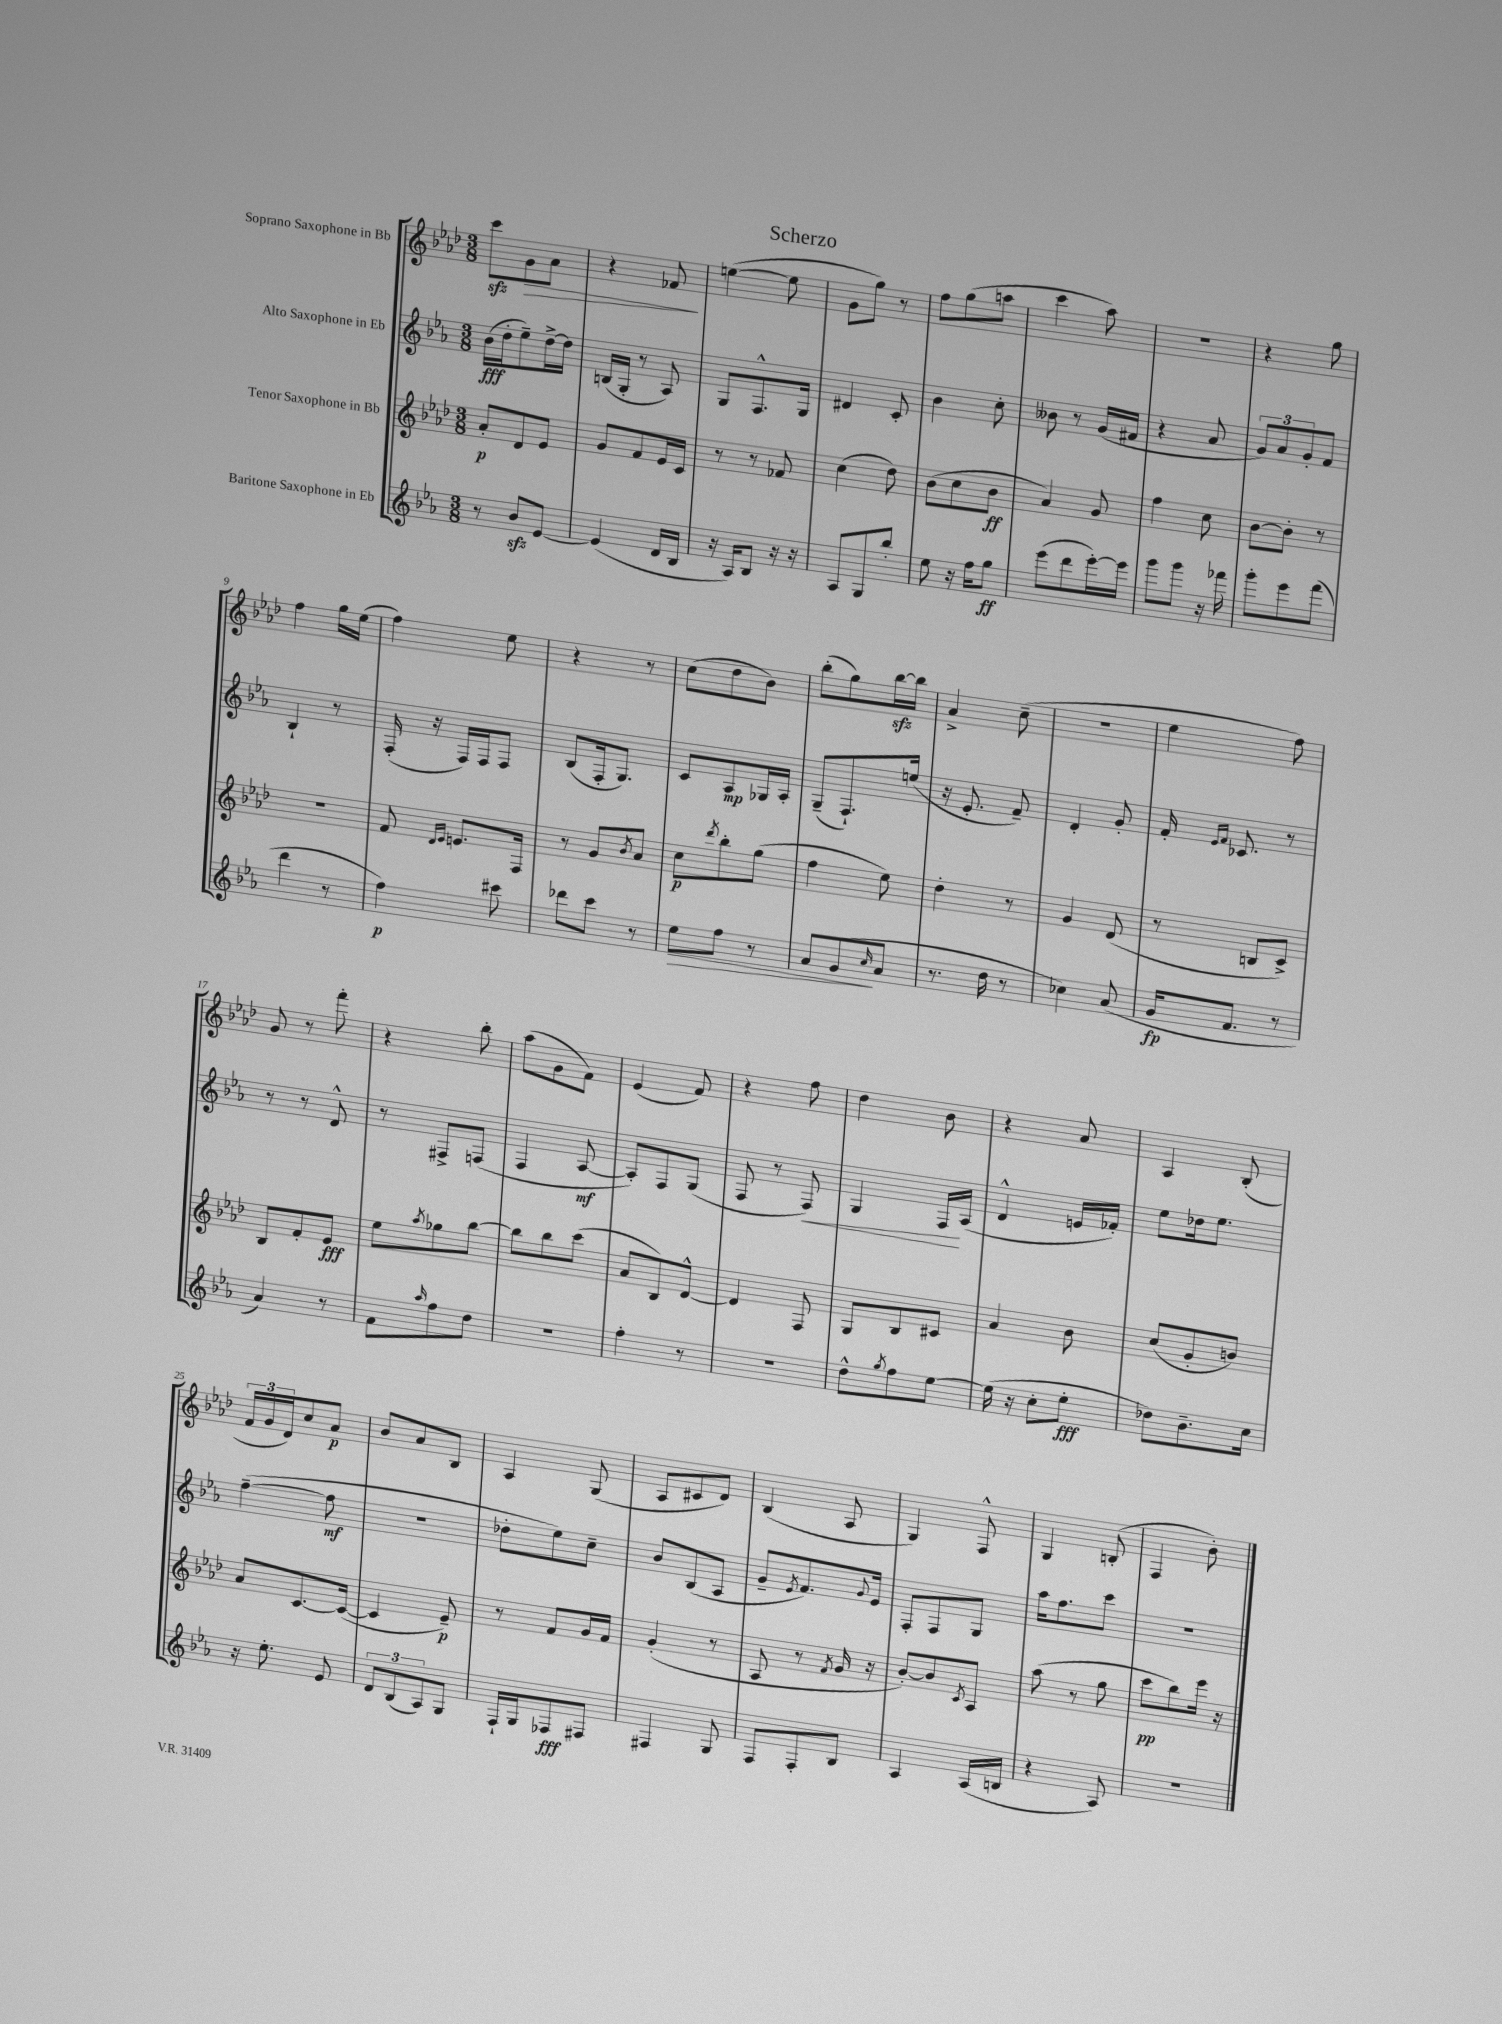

**kern	**dynam	**kern	**dynam	**kern	**dynam	**kern	**dynam
*part4	*part4	*part3	*part3	*part2	*part2	*part1	*part1
*staff4	*staff4	*staff3	*staff3	*staff2	*staff2	*staff1	*staff1
*I"Baritone Saxophone in Eb	*	*I"Tenor Saxophone in Bb	*	*I"Alto Saxophone in Eb	*	*I"Soprano Saxophone in Bb	*
*clefG2	*	*clefG2	*	*clefG2	*	*clefG2	*
*k[b-e-a-]	*	*k[b-e-a-d-]	*	*k[b-e-a-]	*	*k[b-e-a-d-]	*
*M3/8	*	*M3/8	*	*M3/8	*	*M3/8	*
=1	=1	=1	=1	=1	=1	=1	=1
8r	.	8a-'/L	p	(16b-\LL	fff	8ccczz\L	.
.	.	.	.	16dd'\J	.	.	.
!	!	!	!	!	!	!	!LO:HP:b
8b-zz/L	.	8d-/	.	8ee-~\)	.	8g\	>
[8e-/J	.	8e-/J	.	[16dd^\L	.	8a-\J	.
.	.	.	.	16dd\JJ]	.	.	.
=2	=2	=2	=2	=2	=2	=2	=2
(4e-/]	.	8g/L	.	(16Bn/LL	.	4r	.
.	.	.	.	16G'/JJ	.	.	.
.	.	8f/	.	8r	.	.	.
16d/LL	.	16e-/L	.	8A-/)	.	8f-X/	.
16B-/JJ	.	16c/JJ	.	.	.	.	.
.	.	.	.	.	.	.	]
=3	=3	=3	=3	=3	=3	=3	=3
16r	.	8r	.	8G/L	.	([4een\	.
16A-/KL)	.	.	.	.	.	.	.
8B-/J	.	8r	.	8.F^^/	.	.	.
16r	.	8f-X/	.	.	.	8ee\]	.
16r	.	.	.	16G/Jk	.	.	.
=4	=4	=4	=4	=4	=4	=4	=4
8A-/L	.	(4cc\	.	4d#X/	.	8g\L	.
8G/	.	.	.	.	.	8gg\J)	.
8bb-'/J	.	8dd-\)	.	8c'/	.	8r	.
=5	=5	=5	=5	=5	=5	=5	=5
8ee-\	.	(8b-\L	.	4b-\	.	8ff\L	.
16r	.	8cc\	.	.	.	(8gg\	.
16ff\KL	.	.	.	.	.	.	.
8gg\J	ff	8b-\J	ff	8cc'\	.	8aan\J	.
=6	=6	=6	=6	=6	=6	=6	=6
(8eee-\L	.	4a-/)	.	8b--X\	.	4ccc\	.
8ddd\	.	.	.	8r	.	.	.
[16eee-'\L)	.	8g/	.	(16g/LL	.	8aa-\)	.
16eee-\JJ]	.	.	.	16f#X/JJ	.	.	.
=7	=7	=7	=7	=7	=7	=7	=7
8ggg\L	.	4ff\	.	4r	.	4.r	.
8ggg\J	.	.	.	.	.	.	.
16r	.	8cc\	.	8a-/	.	.	.
16fff-X\	.	.	.	.	.	.	.
=8	=8	=8	=8	=8	=8	=8	=8
8ggg'\L	.	[8b-\L	.	12g/L)	.	4r	.
.	.	.	.	12a-/	.	.	.
8eee-\	.	8b-'\J]	.	.	.	.	.
.	.	.	.	12g'/	.	.	.
(8fff\J	.	8r	.	8f/J	.	8gg\	.
!!LO:LB:g=z
=9	=9	=9	=9	=9	=9	=9	=9
4ddd\	.	4.r	.	4B-`/	.	4ff\	.
8r	.	.	.	8r	.	16gg\LL	.
.	.	.	.	.	.	(16ee-\JJ	.
=10	=10	=10	=10	=10	=10	=10	=10
4ff\)	p	8f/	.	(16F'/	.	4ff\)	.
.	.	.	.	16r	.	.	.
.	.	16qqd-/LL	.	.	.	.	.
.	.	16qqe-/JJ	.	.	.	.	.
.	.	8.en/L	.	16F/LL)	.	.	.
.	.	.	.	16F/J	.	.	.
8ccc#X\	.	.	.	8F/J	.	8ee-\	.
.	.	16F/Jk	.	.	.	.	.
=11	=11	=11	=11	=11	=11	=11	=11
8ddd-X\L	.	8r	.	(8B-/L	.	4r	.
8ccc\J	.	8g/L	.	16F'/k	.	.	.
.	.	.	.	8.G/J)	.	.	.
.	.	8qb-/	.	.	.	.	.
8r	.	8a-/J	.	.	.	8r	.
=12	=12	=12	=12	=12	=12	=12	=12
!	!LO:HP:b	!	!	!	!	!	!
8ee-\L	>	8cc\L	p	8c/L	.	(8cc\L	.
.	.	8qddd-/	.	.	.	.	.
8ff\J	.	8bb-'\	.	8A-/	mp	8dd-\	.
8r	.	(8gg\J	.	16G-X/L	.	8b-\J)	.
.	.	.	.	16A-'/JJ	.	.	.
=13	=13	=13	=13	=13	=13	=13	=13
8a-/L	.	4ff\	.	(8G~/L	.	(8bb-'\L	.
(8g/	.	.	.	8.F`/)	.	8gg\)	.
16qqcc/	.	.	.	.	.	.	.
8a-/J	]	8ee-\)	.	.	.	[16bb-zz\L	.
.	.	.	.	(16een/Jk	.	16bb-\JJ]	.
=14	=14	=14	=14	=14	=14	=14	=14
8.r	.	4dd-'\	.	16r	.	4a-^/	.
.	.	.	.	8.e-'/	.	.	.
16dd\	.	.	.	.	.	.	.
8r	.	8r	.	8f~/)	.	(8cc~\	.
=15	=15	=15	=15	=15	=15	=15	=15
4cc-X\)	.	4g/	.	4d'/	.	4.r	.
(8a-/	.	(8d-/	.	8g'/	.	.	.
=16	=16	=16	=16	=16	=16	=16	=16
16g/KL	fp	8r	.	16f'/	.	4ee-\	.
.	.	.	.	16qqe-/LL	.	.	.
.	.	.	.	16qqf/JJ	.	.	.
8.f/J	.	.	.	8.c-X/	.	.	.
.	.	8Bn/L	.	.	.	.	.
8r	.	8c^/J)	.	8r	.	8ff\)	.
!!LO:LB:g=z
=17	=17	=17	=17	=17	=17	=17	=17
4a-/)	.	8B-/L	.	8r	.	8g/	.
.	.	8f'/	.	8r	.	8r	.
8r	.	8e-/J	fff	8d^^/	.	8fff'\	.
=18	=18	=18	=18	=18	=18	=18	=18
8f\L	.	8ee-\L	.	8r	.	4r	.
16qqaa-/	.	8qaa-/	.	.	.	.	.
8ff\	.	8gg-X\	.	8F#X^/L	.	.	.
8dd\J	.	[8bb-\J	.	(8Fn/J	.	8bb-'\	.
=19	=19	=19	=19	=19	=19	=19	=19
4.r	.	8bb-\L]	.	4F/	.	(8aa-\L	.
.	.	8bb-\	.	.	.	8g\	.
.	.	(8ccc\J	.	[8A-/	mf	8f\J)	.
=20	=20	=20	=20	=20	=20	=20	=20
4ff'\	.	8a-/L	.	8A-'/L])	.	(4e-/	.
.	.	8B-/)	.	8F/	.	.	.
8r	.	[8d-^^/J	.	(8G/J	.	8f/)	.
=21	=21	=21	=21	=21	=21	=21	=21
4.r	.	4d-/]	.	8F/	.	4r	.
.	.	.	.	8r	.	.	.
!	!	!	!	!	!LO:HP:b	!	!
.	.	8F/	.	8F/)	<	8ff\	.
=22	=22	=22	=22	=22	=22	=22	=22
8dd^^\L	.	8G/L	.	4G/	.	4dd-\	.
8qgg/	.	.	.	.	.	.	.
8ff\	.	8B-/	.	.	.	.	.
[8ee-\J	.	8c#X/J	.	16F/LL	.	8b-\	.
.	.	.	.	(16A-/JJ	[	.	.
=23	=23	=23	=23	=23	=23	=23	=23
(16ee-\]	.	4a-/	.	4d^^/	.	4r	.
16r	.	.	.	.	.	.	.
8cc'\L	.	.	.	.	.	.	.
8ee-'\J	fff	8b-\	.	16en/LL	.	8a-/	.
.	.	.	.	16f-X'/JJ)	.	.	.
=24	=24	=24	=24	=24	=24	=24	=24
8dd-X\L)	.	(8cc/L	.	8ee-\L	.	4A-/	.
8.b-~\	.	8g'/	.	16dd-X\k	.	.	.
.	.	.	.	8.ee-\J	.	.	.
.	.	8bn/J)	.	.	.	(8B-'/	.
16cc\Jk	.	.	.	.	.	.	.
!!LO:LB:g=z
=25	=25	=25	=25	=25	=25	=25	=25
16r	.	8a-/L	.	([4ff~\	.	24f/LL	.
.	.	.	.	.	.	24g/	.
8.ee-'\	.	.	.	.	.	.	.
.	.	.	.	.	.	24d-/J)	.
.	.	[8.c/	.	.	.	8cc/	.
8e-/	.	.	.	8ff\]	mf	8a-/J	p
.	.	(16c/Jk_	.	.	.	.	.
=26	=26	=26	=26	=26	=26	=26	=26
12d/L	.	4c/]	.	4.r	.	8b-/L	.
(12B-/	.	.	.	.	.	.	.
.	.	.	.	.	.	8a-/	.
12A-/)	.	.	.	.	.	.	.
8G/J	.	8e-~/)	p	.	.	8B-/J	.
=27	=27	=27	=27	=27	=27	=27	=27
16F`/LL	.	8r	.	8dd-X'\L	.	4A-/	.
16G/J	.	.	.	.	.	.	.
8F-X/	fff	8f/L	.	8ee-\)	.	.	.
8F#X/J	.	16g/L	.	8cc~\J	.	(8G/	.
.	.	16f/JJ	.	.	.	.	.
=28	=28	=28	=28	=28	=28	=28	=28
4F#X/	.	(4g'/	.	8b-/L	.	8A-/L	.
.	.	.	.	(8B-/	.	8c#X/	.
8G/	.	8r	.	8A-/J	.	8d-/J)	.
=29	=29	=29	=29	=29	=29	=29	=29
8F/L	.	8A-/	.	8g~/L	.	(4B-/	.
.	.	.	.	8qe-/	.	.	.
8F'/	.	8r	.	8.f/)	.	.	.
.	.	8qf/	.	.	.	.	.
8B-/J	.	16g/	.	.	.	8A-/	.
.	.	.	.	8qqg/	.	.	.
.	.	16r	.	16e-/Jk	.	.	.
=30	=30	=30	=30	=30	=30	=30	=30
4A-/	.	[8b-'/L)	.	8F'/L	.	4G/)	.
.	.	8b-/]	.	8F/	.	.	.
.	.	8qc/	.	.	.	.	.
(16A-/LL	.	8A-/J	.	8G/J	.	8F^^/	.
16Bn/JJ	.	.	.	.	.	.	.
=31	=31	=31	=31	=31	=31	=31	=31
4r	.	(8aa-\	.	16aa-\KL	.	4G/	.
.	.	.	.	8.ff\	.	.	.
.	.	8r	.	.	.	.	.
8A-/)	.	8gg\	.	8ccc\J	.	(8Bn'/	.
=32	=32	=32	=32	=32	=32	=32	=32
4.r	.	8ccc\L	pp	4.r	.	4F/	.
.	.	8bb-\)	.	.	.	.	.
.	.	16eee-\Jk	.	.	.	8b-'\)	.
.	.	16r	.	.	.	.	.
==	==	==	==	==	==	==	==
*-	*-	*-	*-	*-	*-	*-	*-
